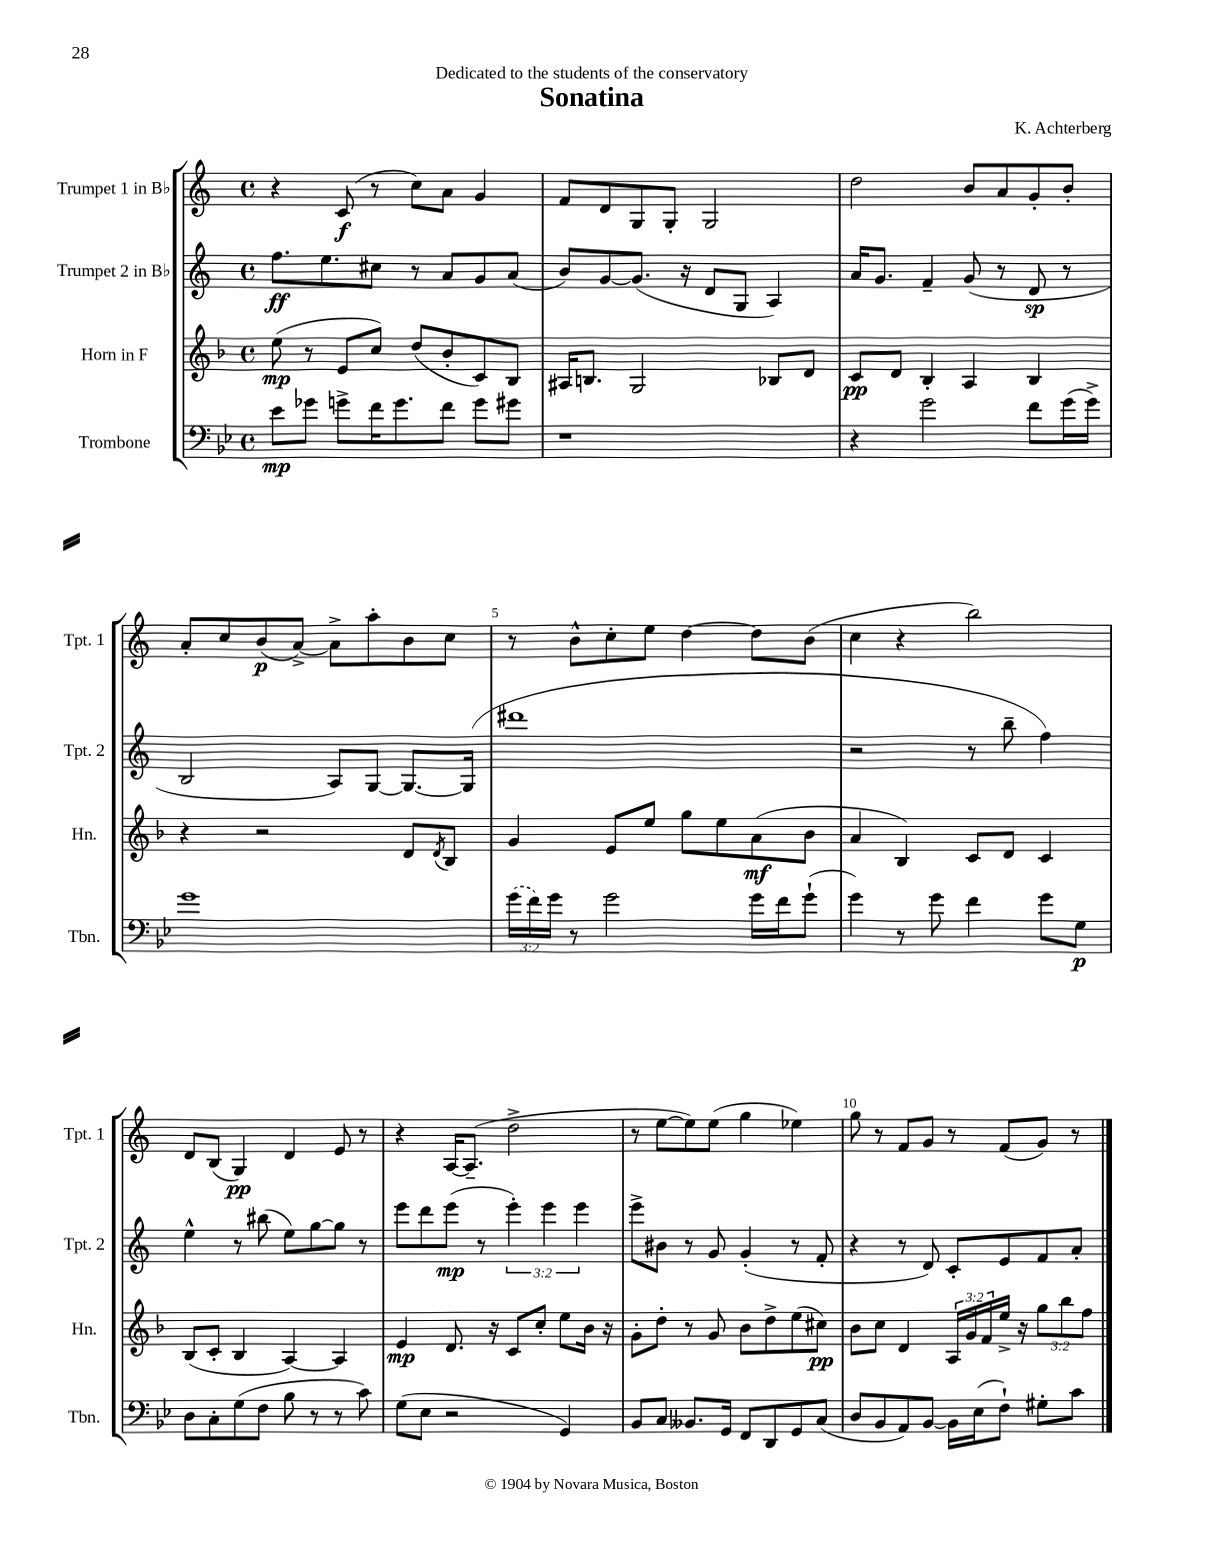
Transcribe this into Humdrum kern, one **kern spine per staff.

**kern	**dynam	**kern	**dynam	**kern	**dynam	**kern	**dynam
*part4	*part4	*part3	*part3	*part2	*part2	*part1	*part1
*staff4	*staff4	*staff3	*staff3	*staff2	*staff2	*staff1	*staff1
*I"Trombone	*	*I"Horn in F	*	*I"Trumpet 2 in B♭	*	*I"Trumpet 1 in B♭	*
*I'Tbn.	*	*I'Hn.	*	*I'Tpt. 2	*	*I'Tpt. 1	*
*clefF4	*	*clefG2	*	*clefG2	*	*clefG2	*
*k[b-e-]	*	*k[b-]	*	*k[]	*	*k[]	*
*M4/4	*	*M4/4	*	*M4/4	*	*M4/4	*
*met(c)	*	*met(c)	*	*met(c)	*	*met(c)	*
=1	=1	=1	=1	=1	=1	=1	=1
8e-\L	mp	(8ee\	mp	8.ff\L	ff	4r	.
8g-X\J	.	8r	.	.	.	.	.
.	.	.	.	8.ee\	.	.	.
8gn^\L	.	8e/L	.	.	.	(8c/	f
16f\K	.	8cc/J)	.	8cc#X\J	.	8r	.
8.g\	.	.	.	.	.	.	.
.	.	(8dd/L	.	8r	.	8cc\L)	.
8f\J	.	8b-'/	.	8a/L	.	8a\J	.
8g\L	.	8c/)	.	8g/	.	4g/	.
8g#X\J	.	8B-/J	.	(8a/J	.	.	.
=2	=2	=2	=2	=2	=2	=2	=2
1r	.	16A#X/KL	.	8b/L)	.	8f/L	.
.	.	8.Bn/J	.	.	.	.	.
.	.	.	.	[8g/	.	8d/	.
.	.	2G/	.	(8.g/J]	.	8G/	.
.	.	.	.	.	.	8G'/J	.
.	.	.	.	16r	.	.	.
.	.	.	.	8d/L	.	2G/	.
.	.	.	.	8G/J	.	.	.
.	.	8B-X/L	.	4A/)	.	.	.
.	.	8d/J	.	.	.	.	.
=3	=3	=3	=3	=3	=3	=3	=3
4r	.	8c/L	pp	16a/KL	.	2dd\	.
.	.	.	.	8.g/J	.	.	.
.	.	8d/J	.	.	.	.	.
2g\	.	4B-'/	.	4f~/	.	.	.
.	.	4A/	.	(8g/	.	8b/L	.
.	.	.	.	8r	.	8a/	.
8f\L	.	4B-/	.	8d/	sp	8g'/	.
(16g\L	.	.	.	8r	.	8b'/J	.
16g^\JJ)	.	.	.	.	.	.	.
!!LO:LB:g=z
=4	=4	=4	=4	=4	=4	=4	=4
1g	.	4r	.	2B/	.	8a'/L	.
.	.	.	.	.	.	8cc/	.
.	.	2r	.	.	.	(8b/	p
.	.	.	.	.	.	[8a^/J)	.
.	.	.	.	8A/L)	.	8a^\L]	.
.	.	.	.	[8G/J	.	8aa'\	.
.	.	8d/L	.	8.G/L_	.	8b\	.
.	.	8qd/	.	.	.	.	.
.	.	8B-/J	.	.	.	8cc\J	.
.	.	.	.	(16G/Jk]	.	.	.
=5	=5	=5	=5	=5	=5	=5	=5
(24g\LL	.	4g/	.	1ddd#X	.	8r	.
24f\)	.	.	.	.	.	.	.
24g\JJ	.	.	.	.	.	.	.
8r	.	.	.	.	.	8b^^\L	.
2g\	.	8e/L	.	.	.	8cc'\	.
.	.	8ee/J	.	.	.	8ee\J	.
.	.	8gg\L	.	.	.	[4dd\	.
.	.	8ee\	.	.	.	.	.
16g\LL	.	(8a\	mf	.	.	8dd\L]	.
16f\J	.	.	.	.	.	.	.
(8g`\J	.	8b-\J	.	.	.	(8b\J	.
=6	=6	=6	=6	=6	=6	=6	=6
4g\)	.	4a/	.	2r	.	4cc\	.
8r	.	4B-/)	.	.	.	4r	.
8g\	.	.	.	.	.	.	.
4f\	.	8c/L	.	8r	.	2bb\)	.
.	.	8d/J	.	8bb~\	.	.	.
8g\L	.	4c/	.	4ff\)	.	.	.
8G\J	p	.	.	.	.	.	.
!!LO:LB:g=z
=7	=7	=7	=7	=7	=7	=7	=7
8D\L	.	(8B-/L	.	4ee^^\	.	8d/L	.
8C'\	.	8c'/J	.	.	.	(8B/J	.
(8G\	.	4B-/	.	8r	.	4G/)	pp
8F\J	.	.	.	(8bb#X\	.	.	.
8B-\	.	[4A/)	.	8ee\L)	.	4d/	.
8r	.	.	.	[8gg\	.	.	.
8r	.	4A/]	.	8gg\J]	.	8e/	.
8c\)	.	.	.	8r	.	8r	.
=8	=8	=8	=8	=8	=8	=8	=8
(8G\L	.	4e/	mp	8eee\L	.	4r	.
8E-\J	.	.	.	8ddd\	.	.	.
2r	.	8.d/	.	(8eee\J	mp	[16A/KL	.
.	.	.	.	.	.	(8.A~/J]	.
.	.	.	.	8r	.	.	.
.	.	16r	.	.	.	.	.
.	.	8c/L	.	6eee'\)	.	2dd^\	.
.	.	8cc'/J	.	.	.	.	.
.	.	.	.	6eee\	.	.	.
4GG/)	.	8ee\L	.	.	.	.	.
.	.	.	.	6eee\	.	.	.
.	.	16b-\Jk	.	.	.	.	.
.	.	16r	.	.	.	.	.
=9	=9	=9	=9	=9	=9	=9	=9
8BB-/L	.	8g'\L	.	8eee^\L	.	8r	.
8C/J	.	8dd'\J	.	8b#X\J	.	[8ee\L	.
8.BB--X/L	.	8r	.	8r	.	8ee\])	.
.	.	8g/	.	8g/	.	(8ee\J	.
16GG/Jk	.	.	.	.	.	.	.
8FF/L	.	8b-\L	.	(4g'/	.	4gg\	.
8DD/	.	8dd^\	.	.	.	.	.
8GG/	.	(8ee\	.	8r	.	4ee-X\)	.
(8C/J	.	8cc#X\J)	pp	8f'/	.	.	.
=10	=10	=10	=10	=10	=10	=10	=10
8D/L	.	8b-\L	.	4r	.	8gg\	.
8BB-/	.	8cc\J	.	.	.	8r	.
8AA/)	.	4d/	.	8r	.	8f/L	.
[8BB-/J	.	.	.	8d/)	.	8g/J	.
16BB-\LL]	.	24A/LL	.	8c'/L	.	8r	.
.	.	24g/	.	.	.	.	.
(16E-\J	.	.	.	.	.	.	.
.	.	24f/	.	.	.	.	.
8F`\J)	.	16ee^/JJ	.	8e/	.	(8f/L	.
.	.	16r	.	.	.	.	.
8G#X'\L	.	12gg\L	.	8f/	.	8g/J)	.
.	.	12bb-\	.	.	.	.	.
8c\J	.	.	.	8a'/J	.	8r	.
.	.	12ff\J	.	.	.	.	.
==	==	==	==	==	==	==	==
*-	*-	*-	*-	*-	*-	*-	*-
